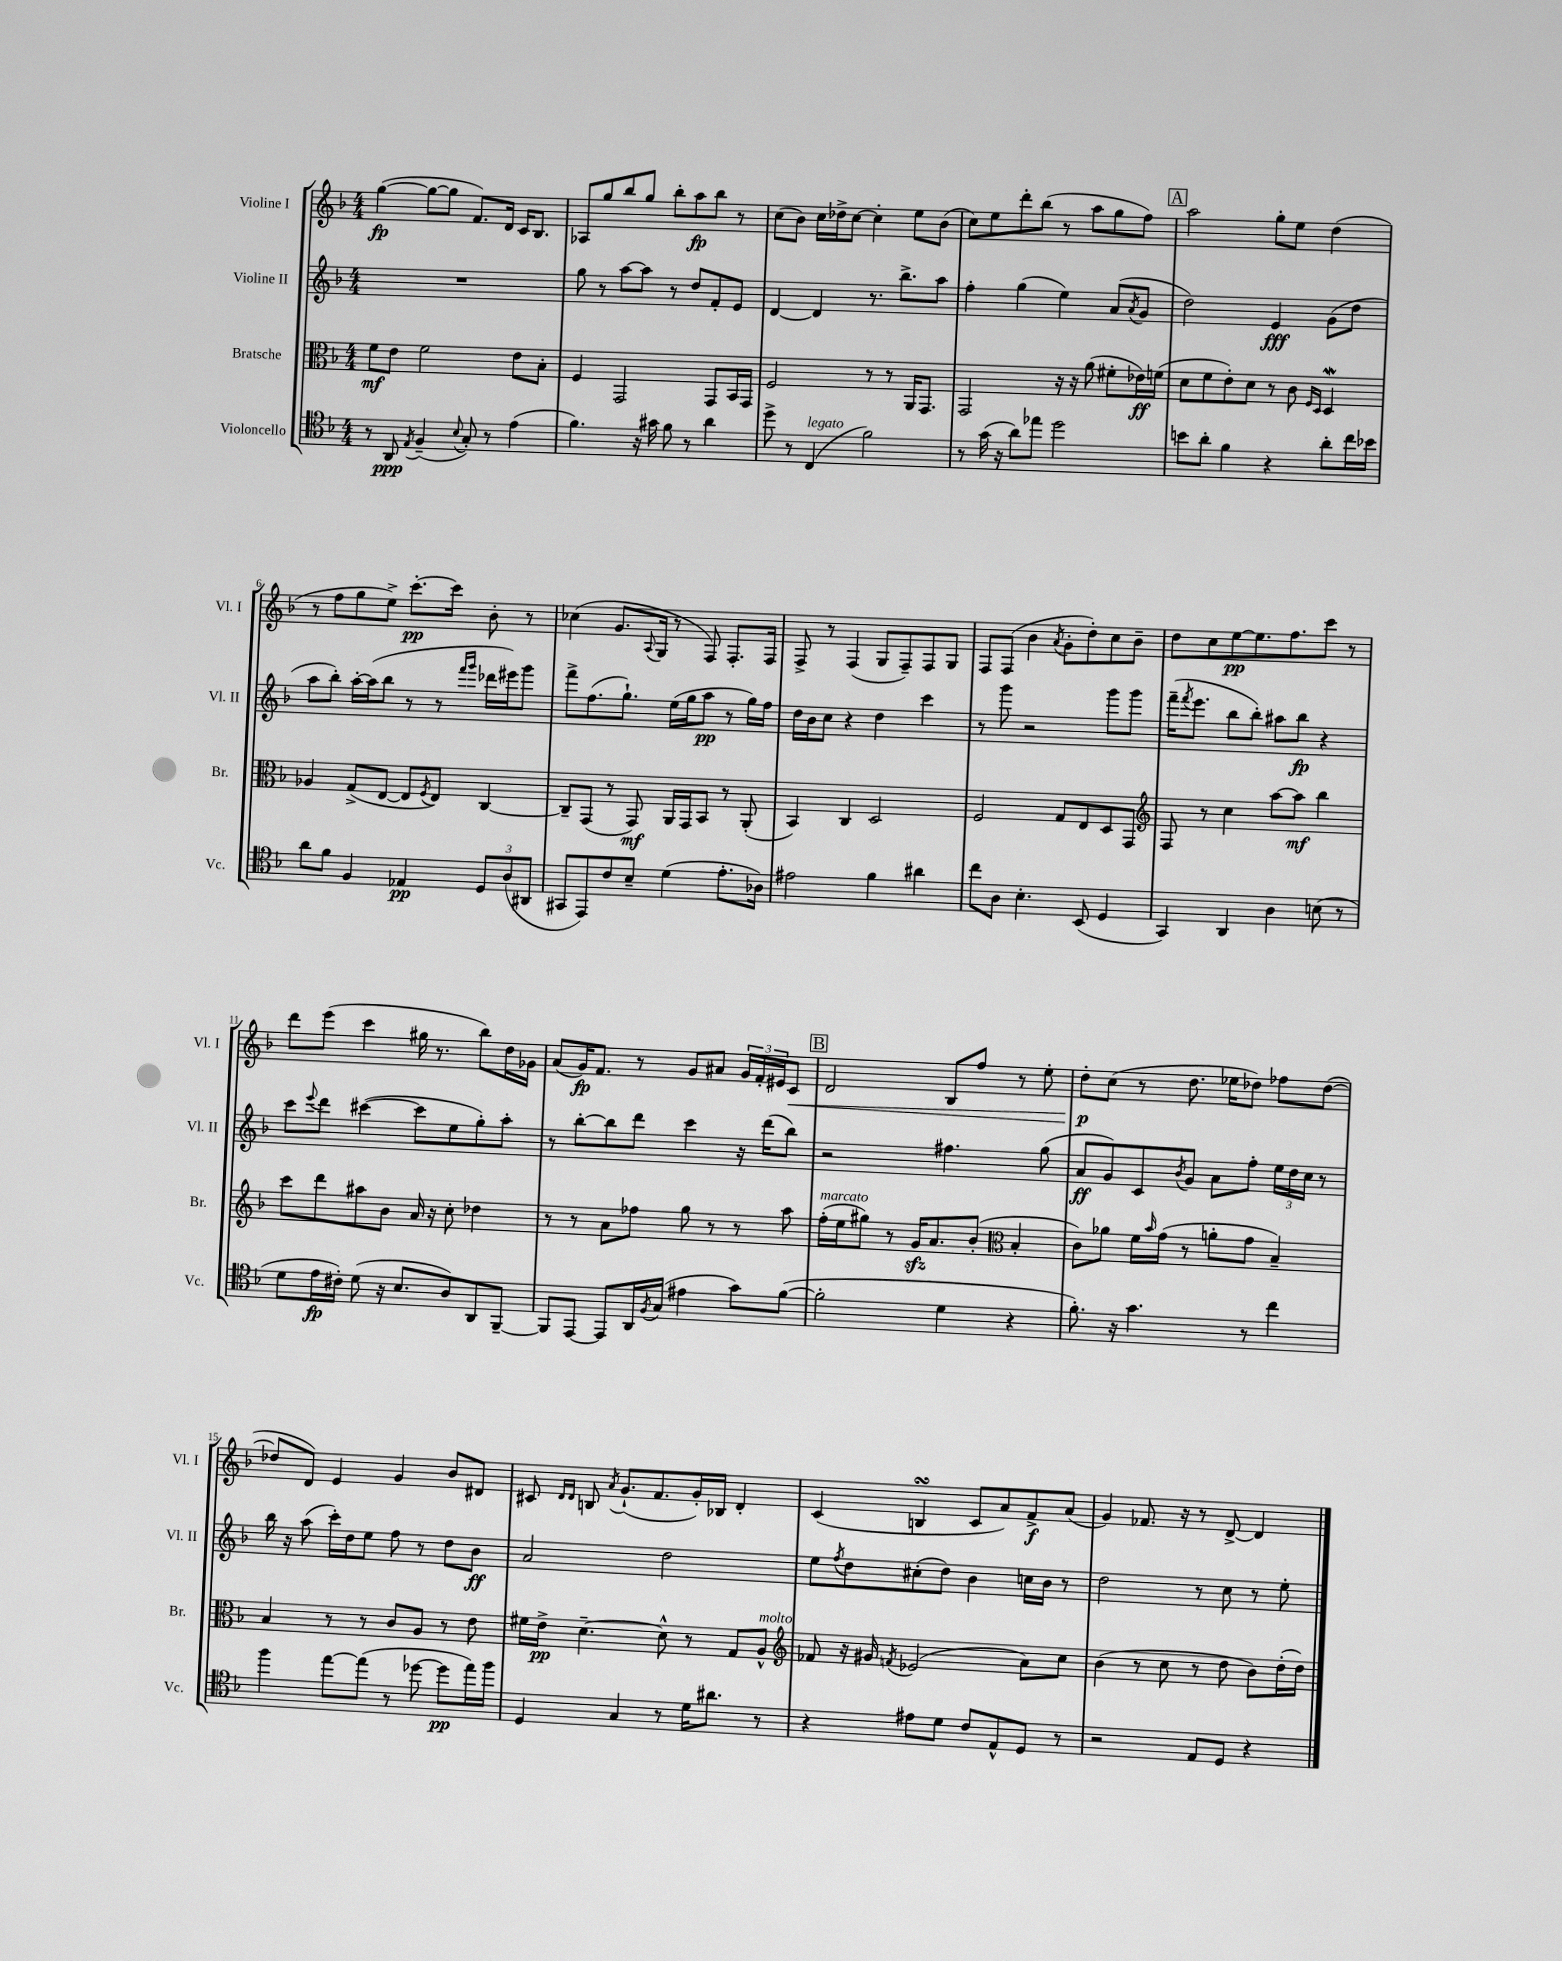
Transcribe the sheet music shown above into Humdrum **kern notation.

**kern	**kern	**kern	**kern
*staff4	*staff3	*staff2	*staff1
*clefC4	*clefC3	*clefG2	*clefG2
*k[b-]	*k[b-]	*k[b-]	*k[b-]
*M4/4	*M4/4	*M4/4	*M4/4
8r	8f	1r	([4gg
8AA	8e	.	.
8qE	.	.	.
(4F~	2f	.	8gg_
.	.	.	8gg]
8qqB-	.	.	.
8G')	.	.	8.f)
8r	.	.	.
.	.	.	16d
(4e	8e	.	16c
.	.	.	8.B-
.	8B-'	.	.
=	=	=	=
4.f)	4F	8gg	8A-
.	.	8r	8gg
.	2GG	[8aa	8bb-
16r	.	8aa]	8gg
16g#	.	.	.
8f	.	8r	8bb-'
8r	.	8dd	8aa
4a	8GG	8f'	8bb-
.	16BB-	8e	8r
.	16GG	.	.
=	=	=	=
8dd^	2F	[4d	(8cc
8r	.	.	8b-)
(4C	.	4d]	16cc
.	.	.	16dd-^
.	.	.	[8cc
2f)	8r	8.r	4cc']
.	8r	.	.
.	.	8.bb-^	.
.	16AA	.	8ee
.	8.GG	.	.
.	.	8aa	(8b-
=	=	=	=
8r	2GG	4ff'	8cc)
(16g	.	.	8ee
16r	.	.	.
8a)	.	(4gg	8ddd'
8ee-	.	.	(8bb-
2dd	16r	4ee)	8r
.	16r	.	.
.	(8a	.	8aa
.	8f#'	(8a	8gg
.	.	8qa	.
.	16e-)	8g	8ff)
.	(16f	.	.
=	=	=	=
8b	8d	2dd)	2aa
8a'	8f	.	.
4f	8e')	.	.
.	8d	.	.
4r	8r	4e	8gg'
.	8c	.	8ee
.	16qqF	.	.
.	16qqD	.	.
8a'	4D	(8g	(4dd
16cc	.	8dd	.
16b-	.	.	.
=	=	=	=
8a	4A-	8aa	8r
8f	.	8bb-')	8ff
4F	(8G^	[16aa'	8gg
.	.	(16aa]	.
.	[8E	8bb-	8ee^)
4E-	8E]	8r	[8.ccc'
.	8qF	.	.
.	8E)	8r	.
.	.	.	16ccc]
.	.	16qqfff	.
.	.	16qqggg	.
12D	[4C	16ddd-	8b-'
.	.	16eee#)	.
(12A	.	.	.
.	.	8ggg	8r
12AA#	.	.	.
=	=	=	=
8GG#	8C~]	8fff^	(4cc-
8EE)	(8GG	(8.ff	.
8c	8r	.	8.g
.	.	8.gg`)	.
8B-~	8GG)	.	.
.	.	.	8qqA
.	.	.	16G
(4d	16AA	(16ee	8r
.	16GG	16gg	.
.	8BB-	8aa	8F)
8.e'	8r	8r	8.F'
.	(8AA'	16gg)	.
16A-)	.	16ff	16F
=	=	=	=
2e#	4BB-)	16dd	8F^
.	.	16b-	.
.	.	8cc	8r
.	4C	4r	(4F
4f	2D	4dd	8G
.	.	.	8F~)
4a#	.	4ccc	8F
.	.	.	8G
=	=	=	=
8cc	2F	8r	8F
8A	.	8ggg	(8F
4.B-'	.	2r	4b-
.	.	.	8qa
.	8G	.	8g'
(8BB-	8E	.	8dd')
4D	8D	8ggg	8cc
.	8GG	8ggg	8b-~
=	=	=	=
*	*clefG2	*	*
4GG)	8F	(16fff~	8dd
.	.	8qfff	.
.	.	8.eee	.
.	8r	.	8cc
4AA	4cc	8bb-	[8ee
.	.	8bb-')	8.ee]
4A	[8aa	8aa#	.
.	.	.	8.ff
.	8aa]	8bb-	.
(8B	4bb-	4r	8ccc
8r	.	.	8r
=	=	=	=
8d	8ccc	8ccc	8ddd
.	.	8qqeee	.
16e	8ddd	8ddd	(8eee
16c#')	.	.	.
(8d	8aa#	([4ccc#	4ccc
16r	8b-	.	.
8.B-	.	.	.
.	16a	8ccc#]	16gg#
.	16r	.	8.r
8A)	8cc'	8ee	.
8AA	4dd-	8gg')	8bb-)
[8FF~	.	8aa'	16dd
.	.	.	16g-
=	=	=	=
8FF]	8r	8r	(8a
[8EE	8r	[8bb-'	16g)
.	.	.	8.f
8EE]	8a	8bb-]	.
16AA	8ff-	8ddd	8r
8qF	.	.	.
(16G	.	.	.
4e#	8gg	4ccc	8g
.	8r	.	8a#
8g)	8r	16r	24g
.	.	.	24f'
.	.	(16ddd	.
.	.	.	24e#
([8f	8aa	8bb-)	8c
=	=	=	=
2f']	(16ff'	2r	2d
.	16ee	.	.
.	8gg#)	.	.
.	8r	.	.
.	16g	.	.
.	8.a	.	.
4d	.	4.ff#	8B-
.	(8b-'	.	8ff
*	*clefC3	*	*
4r	4B-'	.	8r
.	.	(8gg	8ee'
=	=	=	=
8.f')	8c)	8a	8dd'
.	8a-	8g)	(8cc
16r	.	.	.
4.g	16f	8c	8r
.	16qqb-	.	.
.	(16g	.	.
.	.	8qb-	.
.	8r	8g	8.dd
.	8a'	8a	.
.	.	.	16ee-
8r	8g	8ff'	8dd-)
4cc	4B-~)	24ee	8ff-
.	.	24dd	.
.	.	24cc	.
.	.	8r	([8dd-
=	=	=	=
4ff	4B-	16bb-	8dd-]
.	.	16r	.
.	.	(8aa	8d)
[8ee	8r	16ccc')	4e
.	.	16dd	.
(8ee]	8r	8ee	.
8r	8c	8ff	4g
[8dd-	8A	8r	.
8dd-]	8r	8dd	8b-
16ee)	8e	8b-	8d#
16ff	.	.	.
=	=	=	=
4D	16f#	2a	8c#
.	16e^	.	.
.	.	.	16qqd
.	.	.	16qqd
.	[4.d~	.	8B
.	.	.	8qa
4G	.	.	(8.g`
.	.	.	8.f
8r	8d^^]	2dd	.
16d	8r	.	16g')
8.a#	.	.	16B-
.	8G	.	4d'
8r	8A^^	.	.
=	=	=	=
*	*clefG2	*	*
4r	8f-	8ee	(4c
.	.	8qff	.
.	16r	8dd	.
.	16g#	.	.
.	8qf	.	.
8e#	(2e-	(8cc#'	4B
8d	.	8dd)	.
8c	.	4b-	8c
8E^^	.	.	8a)
8D	8a)	16cc	8f^
.	.	16b-	.
8r	8cc	8r	(8a
=	=	=	=
2r	(4b-	2dd	4g)
.	8r	.	8.f-
.	8cc	.	.
.	.	.	16r
8E	8r	8r	8r
8D	8dd	8cc	[8d^
4r	8b-)	8r	4d]
.	(16dd'	8ee'	.
.	16dd)	.	.
==	==	==	==
*-	*-	*-	*-
